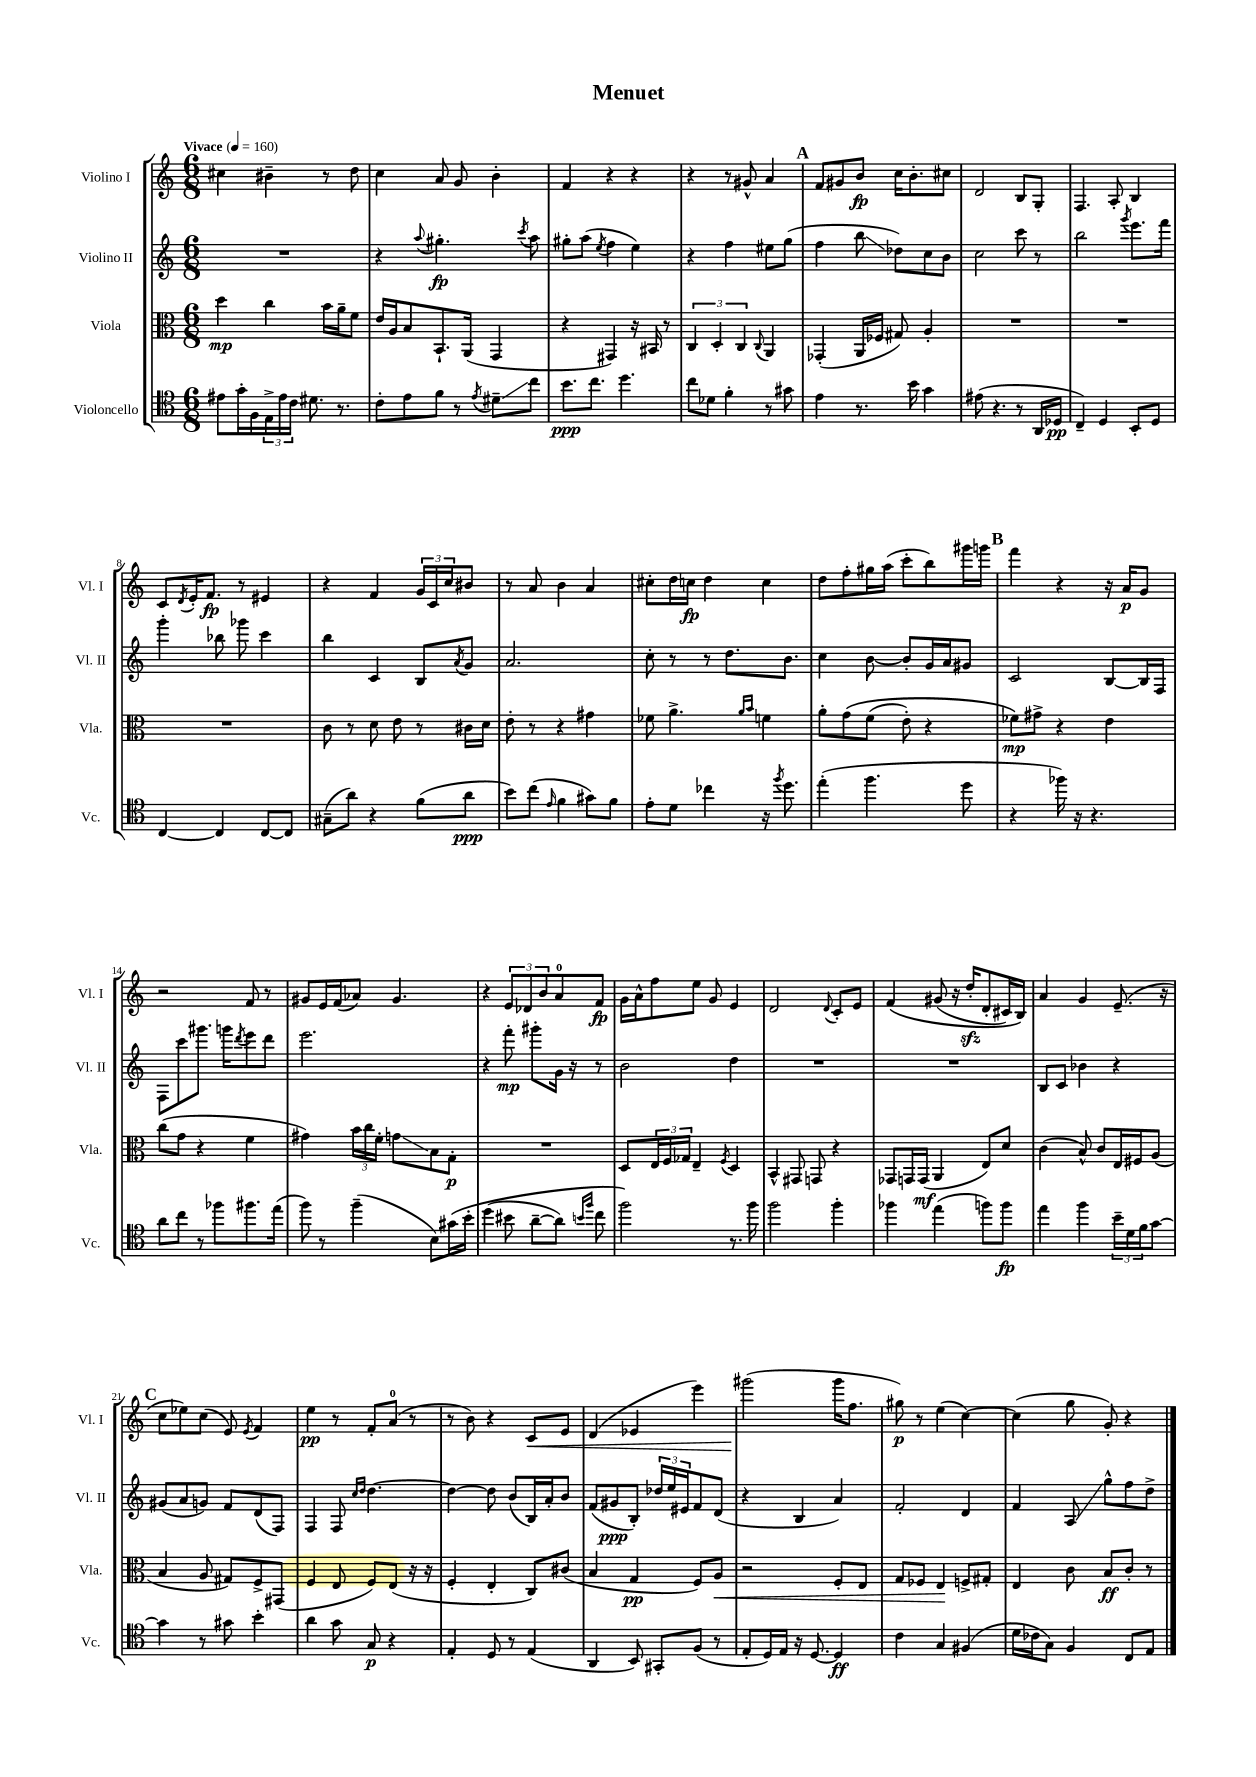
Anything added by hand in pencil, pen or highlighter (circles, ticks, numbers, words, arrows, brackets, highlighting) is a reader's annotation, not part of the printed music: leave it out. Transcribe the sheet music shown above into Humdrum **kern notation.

**kern	**kern	**kern	**kern
*staff4	*staff3	*staff2	*staff1
*clefC4	*clefC3	*clefG2	*clefG2
*k[]	*k[]	*k[]	*k[]
*M6/8	*M6/8	*M6/8	*M6/8
*MM160	*MM160	*MM160	*MM160
8e#	4dd	2.r	4cc#
16g'	.	.	.
16F	.	.	.
24E^	4cc	.	4b#~
24e#	.	.	.
24c	.	.	.
8.d#	.	.	.
.	16b	.	8r
8.r	16a~	.	.
.	8f	.	8dd
=	=	=	=
8c'	16e	4r	4cc
.	16A	.	.
8e	8B	.	.
.	.	8qqaa	.
8f	8.BB`	4.gg#'	8a
8r	.	.	8g
.	(16AA	.	.
8qe	.	.	.
8d#~	4GG	.	4b'
.	.	8qccc	.
8cc	.	8aa	.
=	=	=	=
8.b	4r	8gg#'	4f
.	.	(8aa	.
8.cc	.	.	.
.	.	8qee	.
.	4GG#)	4ff	4r
4.dd	.	.	.
.	16r	4ee)	4r
.	16BB#	.	.
.	8r	.	.
=	=	=	=
8cc	6C	4r	4r
8d-	.	.	.
.	6D'	.	.
4f'	.	4ff	8r
.	6C	.	.
.	.	.	8g#^^
.	8qqC	.	.
8r	4AA	8ee#	4a
8g#	.	(8gg	.
=	=	=	=
4e	(4GG-'	4ff	8f
.	.	.	8g#
8.r	16AA	8bb	8b
.	16F-	.	.
.	8G#)	8dd-)	16cc
16b	.	.	8.b'
4g	4A'	8cc	.
.	.	8b	8cc#
=	=	=	=
(8e#	2.r	2cc	2d
4.r	.	.	.
8r	.	8ccc	8B
16AA	.	8r	8G'
16D-	.	.	.
=	=	=	=
4C~)	2.r	2bb	4.F
4D	.	.	.
.	.	.	8A'
.	.	8qggg	.
8BB'	.	8.eee	4B
8D	.	.	.
.	.	16fff	.
=	=	=	=
[4C	2.r	4ggg'	8c
.	.	.	8qd
.	.	.	16e'
.	.	.	8.f
4C]	.	8bb-	.
.	.	8ggg-	8r
[8C	.	4ccc	4e#
8C]	.	.	.
=	=	=	=
(8G#~	8c	4bb	4r
8a)	8r	.	.
4r	8d	4c	4f
.	8e	.	.
(8f	8r	8B	24g
.	.	.	24c
.	.	.	24cc
.	.	8qa	.
8a	16c#	8g	8b#
.	16d	.	.
=	=	=	=
8b)	8e'	2.a	8r
(8cc	8r	.	8a
16qqe	.	.	.
4f	4r	.	4b
8g#)	4g#	.	4a
8f	.	.	.
=	=	=	=
8e'	8f-	8cc'	8cc#'
8d	4.a^	8r	16dd
.	.	.	16cc
4cc-	.	8r	4dd
.	.	8.dd	.
.	16qqa	.	.
.	16qqb	.	.
16r	4f	.	4cc
8qff	.	.	.
8.dd	.	8.b	.
=	=	=	=
(4ee'	8a'	4cc	8dd
.	&(8g	.	8ff'
4.ff	(8f	[8b	16gg#
.	.	.	(16aa
.	8e')	8b']	8ccc'
.	4r	16g	8bb)
.	.	16a	.
8dd	.	8g#	16ggg#
.	.	.	16ggg
=	=	=	=
4r	8f-&)	2c	4fff
.	8g#^	.	.
16ff-)	4r	.	4r
16r	.	.	.
4.r	.	.	.
.	4e	[8B	16r
.	.	.	16a
.	.	16B]	8g
.	.	16F	.
=	=	=	=
8a	(8cc	8F	2r
8cc	8g	8ccc	.
8r	4r	8.ggg#	.
8ff-	.	.	.
.	.	16ggg	.
.	.	8qddd	.
8.ff#	4f	8eee	8f
.	.	8ddd	8r
(16ee	.	.	.
=	=	=	=
8ff)	4g#)	2.eee	8g#
8r	.	.	16e
.	.	.	(16f
(4ff~	24b	.	8a-)
.	24cc	.	.
.	24f'	.	.
.	8g	.	4.g#
8B)	8B	.	.
&(16g#	8G'	.	.
16b'	.	.	.
=	=	=	=
(4dd	2.r	4r	4r
8b#	.	8fff'	12e
.	.	.	12d-
[8a~	.	8ggg#'	.
.	.	.	12b
8a])	.	16g	8a
.	.	16r	.
16qqb	.	.	.
16qqff	.	.	.
8cc	.	8r	8f
=	=	=	=
2ff&)	8D	2b	16g
.	.	.	16a^^
.	24E	.	8ff
.	24F	.	.
.	24G-	.	.
.	4E~	.	8ee
.	.	.	8g
.	8qF	.	.
8.r	4D	4dd	4e
16ff	.	.	.
=	=	=	=
2ff	4BB^^	2.r	2d
.	8GG#	.	.
.	8GG	.	.
.	.	.	8qqd
4ff'	4r	.	8c'
.	.	.	8e
=	=	=	=
4ff-	8GG-	2.r	&(4f
.	16GG	.	.
.	(16GG	.	.
(4ee	4AA	.	(8g#
.	.	.	16r
.	.	.	16dd'
8ff)	8E)	.	8d'
8ff	8d	.	16c#)
.	.	.	16B&)
=	=	=	=
4ee	(4c	8B	4a
.	.	8c	.
4ff	8B^^)	4b-	4g
.	8c	.	.
24b~	16E	4r	(8.e~
24d	.	.	.
.	16F#	.	.
24f	.	.	.
[8g	(8A	.	.
.	.	.	16r
=	=	=	=
4g]	4B	(8g#	8cc
.	.	8a	8ee-)
8r	8A	8g)	(8cc
8g#	8G#)	8f	8e)
.	.	.	8qe
4b'	8F^	(8d	4f
.	(8GG#	8F)	.
=	=	=	=
4a	4F	4F	4ee
8g	8E	8F	8r
.	.	16qqcc	.
.	.	16qqdd	.
8G	8F)	[4.dd	8f'
4r	(8E	.	(8a
.	16r	.	8r
.	16r	.	.
=	=	=	=
4E'	4F'	4dd_	8r
.	.	.	8b)
8D	4E'	8dd]	4r
8r	.	(8b	.
(4E	8C)	16B)	8c
.	.	16a'	.
.	(8c#	8b	8e
=	=	=	=
4AA	4B	(8f	(4d
.	.	8g#	.
8BB)	4G	8B')	4e-
8GG#'	.	24dd-	.
.	.	24ee	.
.	.	24e#	.
(8F	8F)	8f	4eee)
8r	8A	(8d	.
=	=	=	=
8E'	2r	4r	(2ggg#
16D)	.	.	.
16E	.	.	.
16r	.	4B	.
[8.D	.	.	.
4D]	8F'	4a)	16ggg#
.	.	.	8.ff
.	8E	.	.
=	=	=	=
4c	8G	2f'	8gg#)
.	8F-	.	8r
4G	4E	.	(4ee
(4F#	8F^	4d	[4cc)
.	8G#'	.	.
=	=	=	=
16d	4E	4f	(4cc]
16c-	.	.	.
8G)	.	.	.
4F	8c	8A	8gg
.	8B	8gg^^	8g')
8C	8c'	8ff	4r
8E	8r	8dd^	.
==	==	==	==
*-	*-	*-	*-
